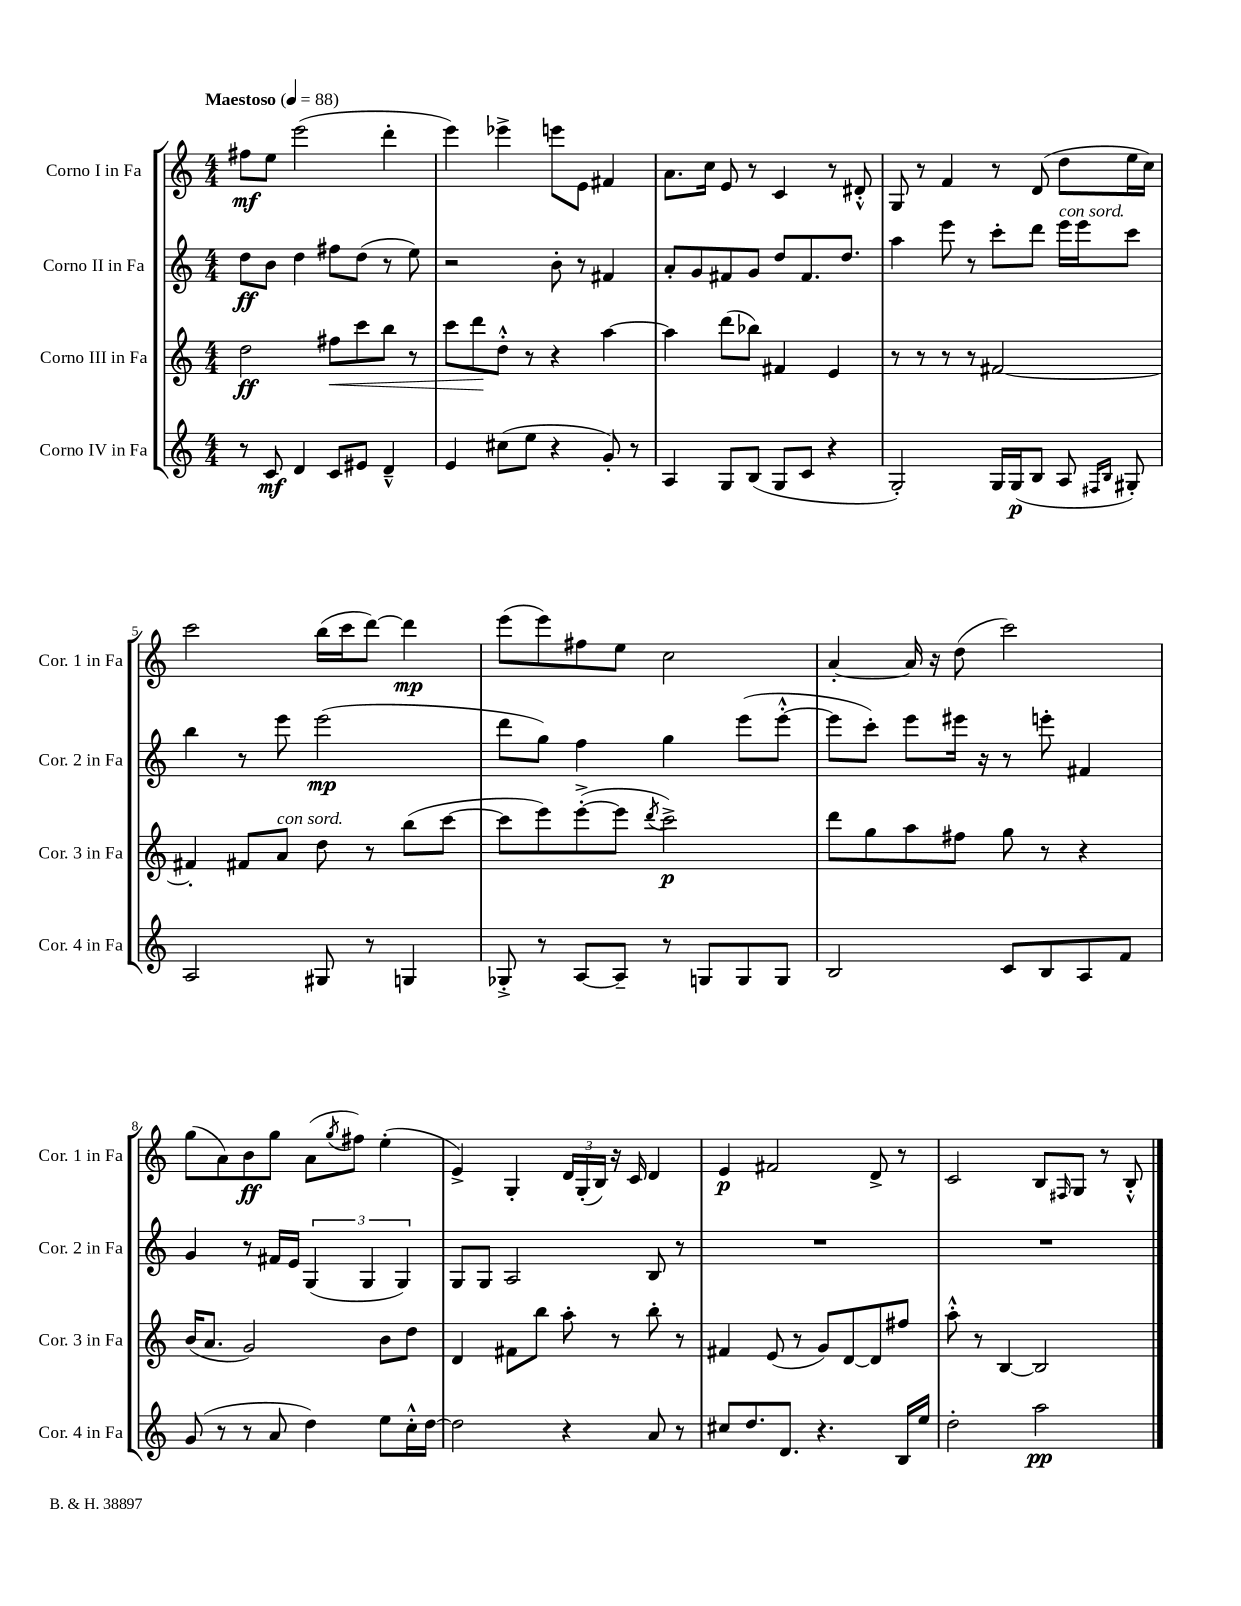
<<
\new StaffGroup <<
\new Staff = "s0" \with { instrumentName = "Corno I in Fa" shortInstrumentName = "Cor. 1 in Fa" } {
    \clef treble \key c \major \numericTimeSignature \time 4/4 \tempo "Maestoso" 4 = 88
    fis''8\mf e''8 e'''2( d'''4-. |
    e'''4) ees'''4-> e'''8 e'8 fis'4 |
    a'8. c''16 e'8 r8 c'4 r8 dis'8-.-^ |
    g8 r8 f'4 r8 d'8( d''8 e''16 c''16) |
    c'''2 b''16( c'''16 d'''8~) d'''4\mp |
    e'''8( e'''8) fis''8 e''8 c''2 |
    a'4~-. a'16 r16 d''8( c'''2) |
    g''8( a'8) b'8\ff g''8 a'8( \acciaccatura { g''8 } fis''8) e''4-.( |
    e'4->) g4-. \tuplet 3/2 { d'16 g16-.( b16) } r16 c'16 d'4 |
    e'4\p fis'2 d'8-> r8 |
    c'2 b8 \grace { fis16 } g8 r8 b8-.-^ \bar "|." |
}
\new Staff = "s1" \with { instrumentName = "Corno II in Fa" shortInstrumentName = "Cor. 2 in Fa" } {
    \clef treble \key c \major \numericTimeSignature \time 4/4
    d''8\ff b'8 d''4 fis''8 d''8( r8 e''8) |
    r2 b'8-. r8 fis'4 |
    a'8-. g'8 fis'8 g'8 d''8 fis'8. d''8. |
    a''4 e'''8 r8 c'''8-. d'''8 e'''16^\markup { \italic "con sord." } e'''16 c'''8 |
    b''4 r8 e'''8 e'''2\mp( |
    d'''8 g''8) f''4 g''4 e'''8( e'''8~-.-^ |
    e'''8 c'''8-.) e'''8 eis'''16 r16 r8 e'''8-. fis'4 |
    g'4 r8 fis'16 e'16 \tuplet 3/2 { g4( g4 g4) } |
    g8 g8 a2 b8 r8 |
    R1 |
    R1 \bar "|." |
}
\new Staff = "s2" \with { instrumentName = "Corno III in Fa" shortInstrumentName = "Cor. 3 in Fa" } {
    \clef treble \key c \major \numericTimeSignature \time 4/4
    d''2\ff fis''8\< c'''8 b''8 r8 |
    c'''8 d'''8\! d''8-.-^ r8 r4 a''4~ |
    a''4 d'''8( bes''8) fis'4 e'4 |
    r8 r8 r8 r8 fis'2~ |
    fis'4-. fis'8 a'8^\markup { \italic "con sord." } d''8 r8 b''8( c'''8~ |
    c'''8 e'''8) e'''8~-.->( e'''8 \acciaccatura { d'''8 } c'''2->\p) |
    d'''8 g''8 a''8 fis''8 g''8 r8 r4 |
    b'16( a'8. g'2) b'8 d''8 |
    d'4 fis'8 b''8 a''8-. r8 b''8-. r8 |
    fis'4 e'8( r8 g'8) d'8~ d'8 fis''8 |
    a''8-.-^ r8 b4~ b2 \bar "|." |
}
\new Staff = "s3" \with { instrumentName = "Corno IV in Fa" shortInstrumentName = "Cor. 4 in Fa" } {
    \clef treble \key c \major \numericTimeSignature \time 4/4
    r8 c'8\mf d'4 c'8 eis'8 d'4---^ |
    e'4 cis''8( e''8 r4 g'8-.) r8 |
    a4 g8 b8( g8 c'8 r4 |
    g2-.) g16 g16\p( b8 a8 \grace { fis16 b16 } gis8-.) |
    a2 gis8 r8 g4 |
    ges8-.-> r8 a8~ a8-- r8 g8 g8 g8 |
    b2 c'8 b8 a8 f'8 |
    g'8( r8 r8 a'8 d''4) e''8 c''16-.-^ d''16~ |
    d''2 r4 a'8 r8 |
    cis''8 d''8. d'8. r4. b16 e''16 |
    d''2-. a''2\pp \bar "|." |
}
>>
>>
